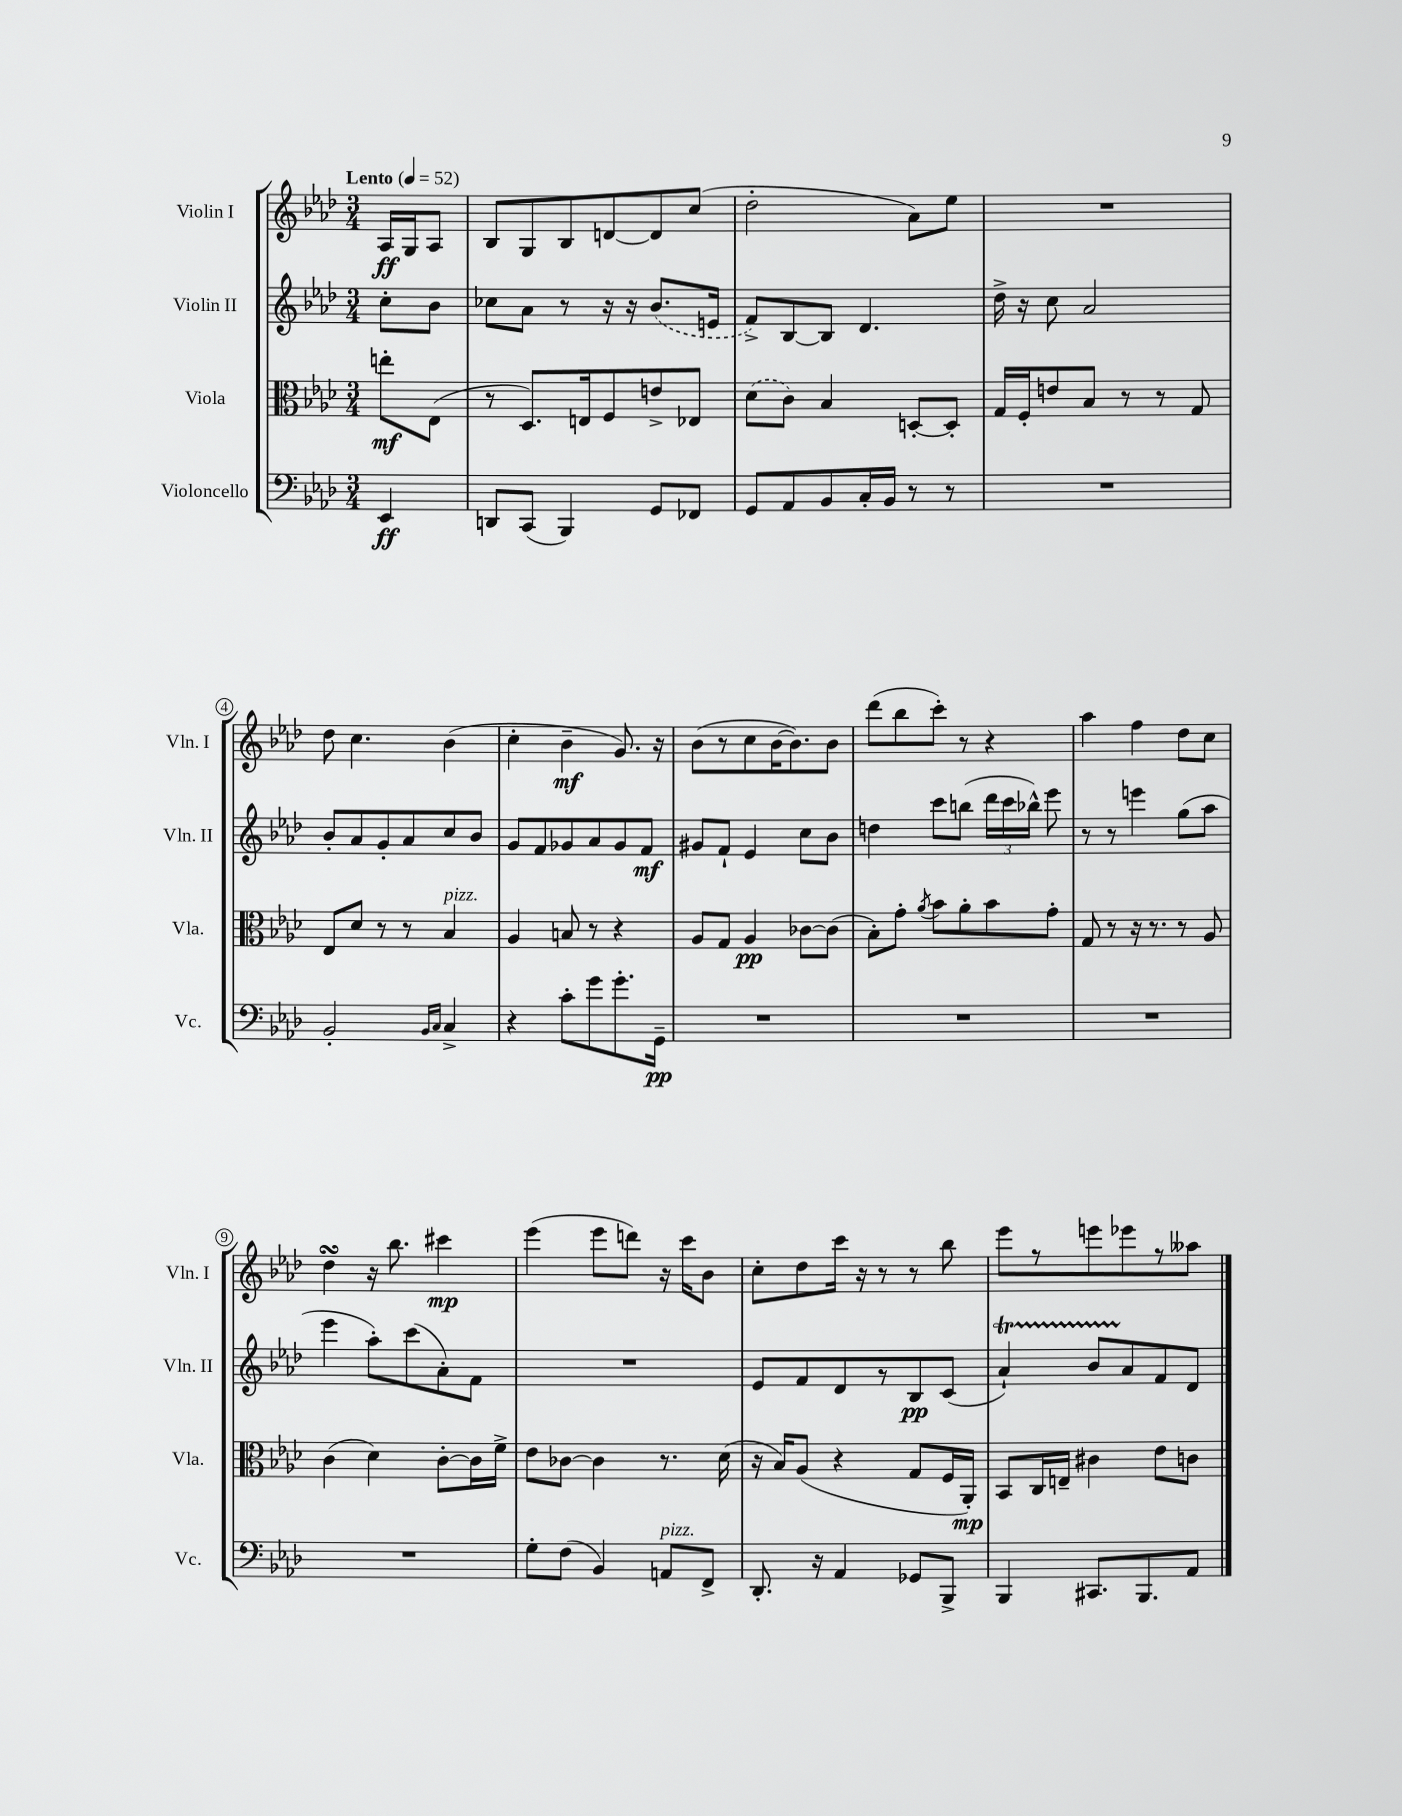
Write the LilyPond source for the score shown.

<<
\new StaffGroup <<
\new Staff = "s0" \with { instrumentName = "Violin I" shortInstrumentName = "Vln. I" } {
    \clef treble \key aes \major \numericTimeSignature \time 3/4 \partial 4 \tempo "Lento" 4 = 52
    \autoBeamOff aes16[\ff g16 aes8] |
    bes8[ g8 bes8 d'8~ d'8 c''8]( |
    des''2-. aes'8[) ees''8] |
    R2. |
    des''8 c''4. bes'4( |
    c''4-. bes'4--\mf g'8.) r16 |
    bes'8[( r8 c''8 bes'16~ bes'8.) bes'8] |
    des'''8[( bes''8 c'''8]-.) r8 r4 |
    aes''4 f''4 des''8[ c''8] |
    des''4\turn r16 bes''8. cis'''4\mp |
    ees'''4( ees'''8[ d'''8]) r16 c'''16[ bes'8] |
    c''8[-. des''8 c'''16] r16 r8 r8 bes''8 |
    ees'''8[ r8 e'''8 ees'''8 r8 aeses''8] \bar "|." |
}
\new Staff = "s1" \with { instrumentName = "Violin II" shortInstrumentName = "Vln. II" } {
    \clef treble \key aes \major \numericTimeSignature \time 3/4 \partial 4
    \autoBeamOff c''8[-. bes'8] |
    ces''8[ aes'8] r8 r16 r16 \once \slurDashed bes'8.[( e'16] |
    f'8[->) bes8~ bes8] des'4. |
    des''16-> r16 c''8 aes'2 |
    bes'8[-. aes'8 g'8-. aes'8 c''8 bes'8] |
    g'8[ f'8 ges'8 aes'8 ges'8 f'8]\mf |
    gis'8[ f'8]-! ees'4 c''8[ bes'8] |
    d''4 c'''8[ b''8]( \tuplet 3/2 { des'''16[ c'''16 bes''16]-^) } ees'''8 |
    r8 r8 e'''4 g''8[( aes''8] |
    ees'''4 aes''8[-.) c'''8( aes'8-.) f'8] |
    R2. |
    ees'8[ f'8 des'8 r8 bes8\pp c'8]( |
    aes'4-!\startTrillSpan) bes'8[ aes'8\stopTrillSpan f'8 des'8] \bar "|." |
}
\new Staff = "s2" \with { instrumentName = "Viola" shortInstrumentName = "Vla." } {
    \clef alto \key aes \major \numericTimeSignature \time 3/4 \partial 4
    \autoBeamOff e''8[-.\mf ees8]( |
    r8 des8.[) e16 f8 e'8-> ees8] |
    \once \slurDashed des'8[( c'8]) bes4 d8[~-. d8]-. |
    g16[ f16-. e'8 bes8] r8 r8 g8 |
    ees8[ des'8] r8 r8 bes4^\markup { \italic "pizz." } |
    aes4 b8 r8 r4 |
    aes8[ g8] aes4\pp ces'8[~ ces'8]( |
    bes8[-.) g'8]-. \acciaccatura { aes'8 } bes'8[ aes'8-. bes'8 g'8]-. |
    g8 r8 r16 r8. r8 aes8 |
    c'4( des'4) c'8[~-. c'16 f'16]-> |
    ees'8[ ces'8]~ ces'4 r8. des'16( |
    r16 bes16[) aes8]( r4 g8[ f16 aes,16]-.\mp) |
    bes,8[ c16 e16]-- cis'4 ees'8[ c'8] \bar "|." |
}
\new Staff = "s3" \with { instrumentName = "Violoncello" shortInstrumentName = "Vc." } {
    \clef bass \key aes \major \numericTimeSignature \time 3/4 \partial 4
    \autoBeamOff ees,4\ff |
    d,8[ c,8]( bes,,4) g,8[ fes,8] |
    g,8[ aes,8 bes,8 c16-. bes,16] r8 r8 |
    R2. |
    bes,2-. \grace { bes,16[ c16] } c4-> |
    r4 c'8[-. g'8 g'8.-. g,16]--\pp |
    R2. |
    R2. |
    R2. |
    R2. |
    g8[-. f8]( bes,4) a,8[^\markup { \italic "pizz." } f,8]-> |
    des,8.-. r16 aes,4 ges,8[ bes,,8]-> |
    bes,,4 cis,8.[ bes,,8. aes,8] \bar "|." |
}
>>
>>
\layout { \context { \Score \override BarNumber.stencil = #(make-stencil-circler 0.1 0.3 ly:text-interface::print) } }
